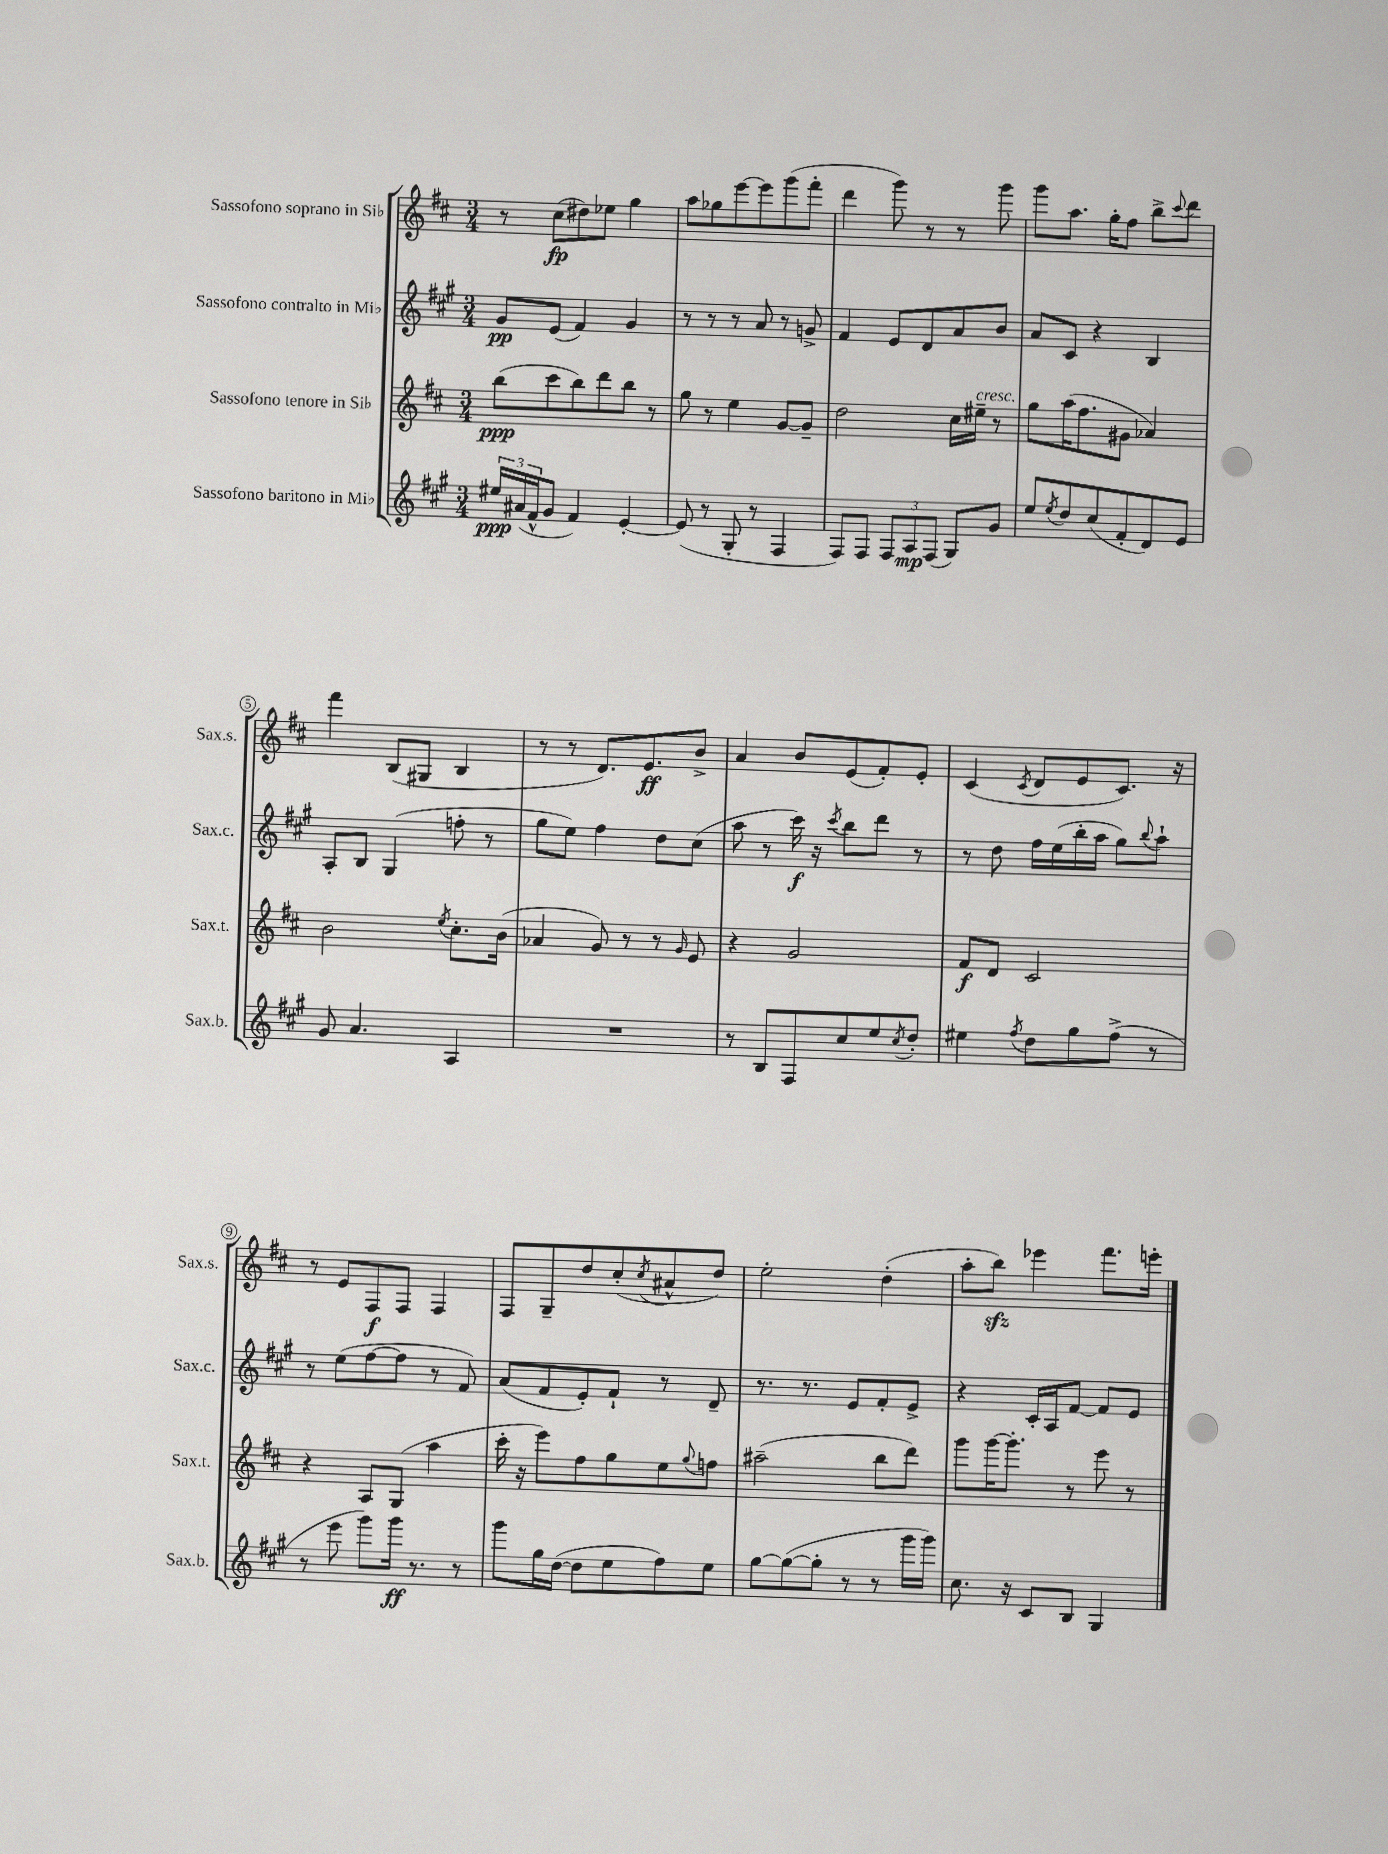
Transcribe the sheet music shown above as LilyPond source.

<<
\new StaffGroup <<
\new Staff = "s0" \with { instrumentName = "Sassofono soprano in Sib" shortInstrumentName = "Sax.s." } {
    \clef treble \key d \major \numericTimeSignature \time 3/4
    r8 cis''8\fp( dis''8) ees''8 g''4 |
    a''8 ges''8 e'''8~ e'''8 g'''8( fis'''8-. |
    d'''4 g'''8) r8 r8 g'''8 |
    g'''8 a''8. g''16-. fis''8 b''8-> \appoggiatura { cis'''8 } d'''8 |
    fis'''4 b8( gis8 b4 |
    r8 r8 d'8.) e'8.\ff b'8-> |
    a'4 b'8 e'8( fis'8-.) e'8-. |
    cis'4( \acciaccatura { cis'8 } d'8 e'8 cis'8.) r16 |
    r8 e'8 fis8\f fis8 fis4 |
    fis8 g8-- d''8 cis''8-.( \acciaccatura { cis''8 } ais'8-^ d''8) |
    e''2-. d''4-.( |
    a''8-. b''8\sfz) ees'''4 fis'''8. e'''16-. \bar "|." |
}
\new Staff = "s1" \with { instrumentName = "Sassofono contralto in Mib" shortInstrumentName = "Sax.c." } {
    \clef treble \key a \major \numericTimeSignature \time 3/4
    gis'8\pp e'8( fis'4) gis'4 |
    r8 r8 r8 a'8 r8 g'8-> |
    fis'4 e'8 d'8 a'8 b'8 |
    a'8 cis'8 r4 b4 |
    a8-. b8 gis4( f''8-. r8 |
    gis''8 e''8) fis''4 d''8 cis''8( |
    a''8 r8 cis'''16\f) r16 \acciaccatura { cis'''8 } b''8 d'''8 r8 |
    r8 d''8 fis''16 e''16( b''16-. a''16 gis''8) \appoggiatura { b''8 } a''8-! |
    r8 e''8( fis''8~ fis''8 r8 fis'8) |
    a'8( fis'8 e'8-.) fis'8-! r8 d'8-- |
    r8. r8. e'8 fis'8-. e'8-> |
    r4 cis'16-. a16 fis'8~ fis'8 e'8 \bar "|." |
}
\new Staff = "s2" \with { instrumentName = "Sassofono tenore in Sib" shortInstrumentName = "Sax.t." } {
    \clef treble \key d \major \numericTimeSignature \time 3/4
    b''8\ppp( cis'''8 b''8) d'''8 b''8 r8 |
    g''8 r8 e''4 g'8~ g'8-- |
    d''2 cis''16 eis''16--^\markup { \italic "cresc." } r8 |
    g''8 a''16( fis''8. gis'8 aes'4) |
    b'2 \acciaccatura { e''8 } cis''8.-. b'16( |
    aes'4 g'8) r8 r8 \grace { g'16 } e'8 |
    r4 g'2 |
    fis'8\f d'8 cis'2 |
    r4 a8 g8( a''4 |
    cis'''16-. r16 e'''8) fis''8 g''8 e''8 \appoggiatura { g''8 } f''8 |
    ais''2--( b''8 d'''8) |
    g'''8 g'''16~ g'''8.-. r8 e'''8 r8 \bar "|." |
}
\new Staff = "s3" \with { instrumentName = "Sassofono baritono in Mib" shortInstrumentName = "Sax.b." } {
    \clef treble \key a \major \numericTimeSignature \time 3/4
    \tuplet 3/2 { eis''16\ppp ais'16( fis'16-^ } gis'8 fis'4) e'4~-. |
    e'8( r8 gis8-. r8 fis4 |
    fis8) fis8 \tuplet 3/2 { fis8 a8\mp fis8( } gis8) gis'8 |
    e''8 \acciaccatura { e''8 } d''8 cis''8( fis'8-. d'8) e'8 |
    gis'8 a'4. a4 |
    R2. |
    r8 b8 fis8 cis''8 e''8 \acciaccatura { cis''8 } d''8-. |
    eis''4 \acciaccatura { fis''8 } d''8 gis''8 fis''8->( r8 |
    r8 e'''8 gis'''8) gis'''16\ff r8. r8 |
    gis'''8 gis''16 d''16~( d''8 e''8 fis''8) e''8 |
    gis''8~ gis''8~( gis''8-. r8 r8 gis'''16 gis'''16) |
    cis''8. r16 cis'8 b8 gis4 \bar "|." |
}
>>
>>
\layout { \context { \Score \override BarNumber.stencil = #(make-stencil-circler 0.1 0.3 ly:text-interface::print) } }
